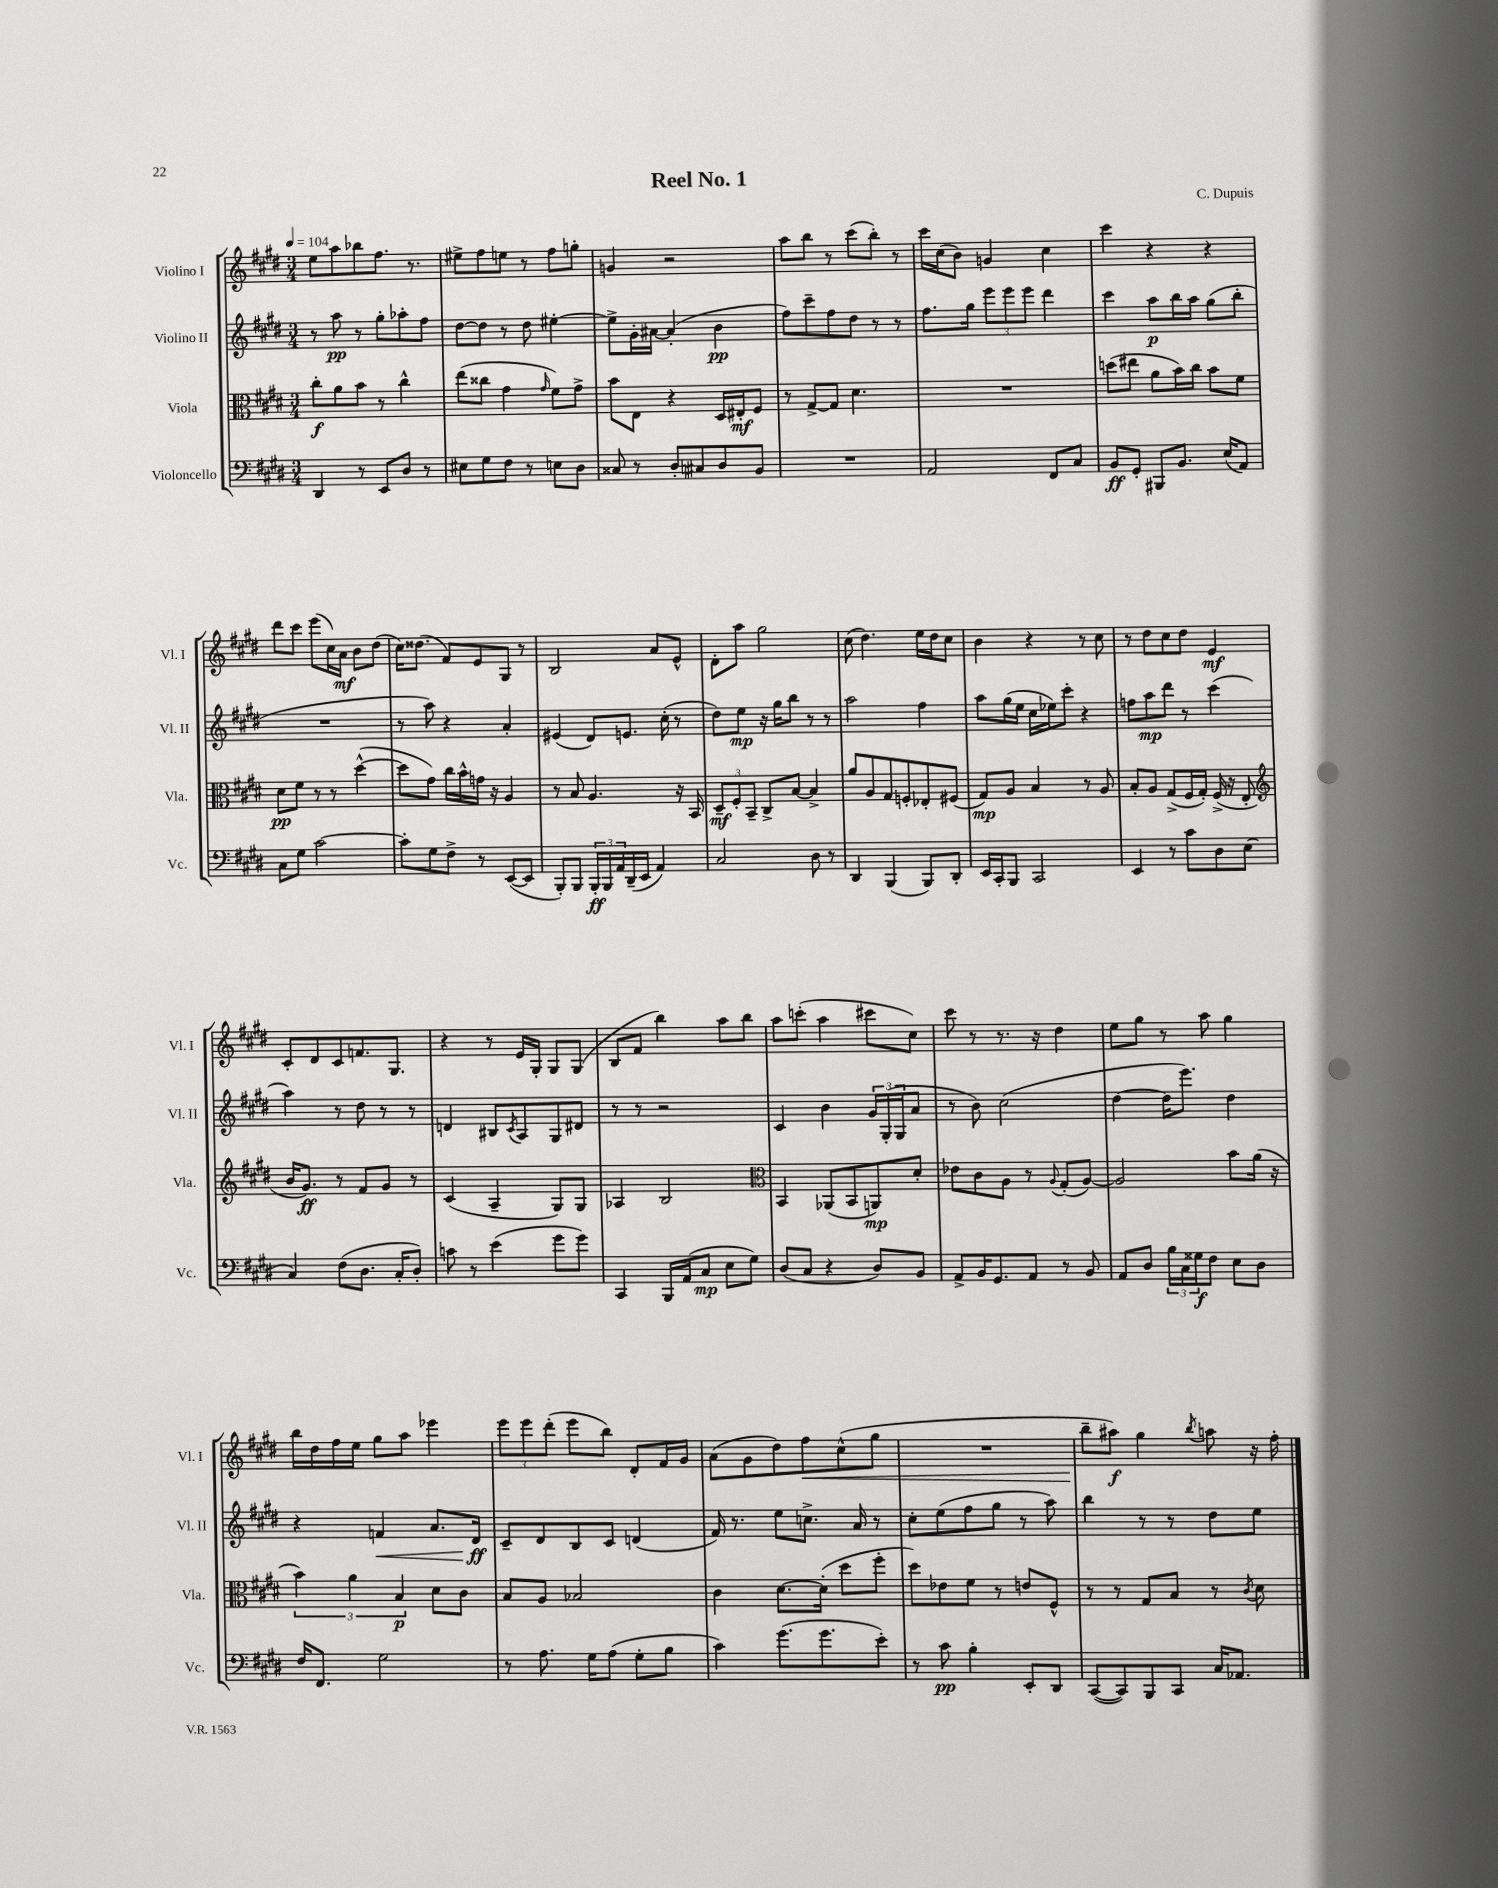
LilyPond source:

\header { title = "Reel No. 1" composer = "C. Dupuis" }
<<
\new StaffGroup <<
\new Staff = "s0" \with { instrumentName = "Violino I" shortInstrumentName = "Vl. I" } {
    \clef treble \key e \major \numericTimeSignature \time 3/4 \tempo 4 = 104
    e''8 a''8 bes''8 fis''8. r8. |
    eis''8-> fis''8 e''8 r8 fis''8 g''8-. |
    g'4 r2 |
    a''8 b''8 r8 cis'''8( b''8-.) r8 |
    cis'''16 cis''16( b'8) g'4 cis''4 |
    cis'''4 r4 r4 |
    dis'''8 cis'''8 e'''8( cis''16) a'16\mf b'8 dis''8( |
    cis''16) disis''8.( fis'8) e'8 gis8 r8 |
    b2 a'8 e'8-^ |
    dis'8-. a''8 gis''2 |
    cis''8( dis''4.) e''16 dis''16 cis''8 |
    b'4 r4 r8 cis''8 |
    r8 dis''8 cis''8 dis''8 e'4\mf |
    cis'8-. dis'8 cis'8 f'8. gis8. |
    r4 r8 e'16 gis16-. gis8 gis8( |
    b8 fis'8 b''4) a''8 b''8 |
    a''8 c'''8-.( a''4 cis'''8 cis''8) |
    cis'''8 r8 r8. r16 dis''4 |
    e''8 gis''8 r8 a''8 gis''4 |
    b''16 dis''16 fis''16 e''16 gis''8 a''8 ees'''4 |
    \tuplet 3/2 { e'''8 e'''8 dis'''8-.( } e'''8 b''8) dis'8-. fis'16 gis'16 |
    a'8( gis'8 dis''8) fis''8\< cis''8-^( gis''8 |
    R2. |
    b''8--\! ais''8\f) gis''4 \acciaccatura { b''8 } a''8 r16 fis''16-. \bar "|." |
}
\new Staff = "s1" \with { instrumentName = "Violino II" shortInstrumentName = "Vl. II" } {
    \clef treble \key e \major \numericTimeSignature \time 3/4
    r8 a''8\pp r8 gis''8-. aes''8-. fis''8 |
    dis''8~ dis''8 r8 dis''8 eis''4~-. |
    eis''8-> gis'16-. ais'16~ ais'4-.( b'4\pp |
    fis''8) cis'''8-- fis''8 dis''8 r8 r8 |
    fis''8. gis''16 \tuplet 3/2 { e'''8 e'''8 e'''8 } dis'''4 |
    cis'''4 a''8\p b''16 a''16 gis''8( b''8-. |
    R2. |
    r8 a''8) r4 a'4-. |
    eis'4( dis'8) e'8. cis''16-.( r8 |
    dis''8) e''8\mp r16 gis''16 b''8 r8 r8 |
    a''2 fis''4 |
    a''8 gis''16( e''16 cis''16 ees''16) cis'''8-. r4 |
    f''8 a''8\mp dis'''8 r8 cis'''4( |
    a''4) r8 dis''8 r8 r8 |
    d'4 bis8 \acciaccatura { cis'8 } a8 gis8 dis'8 |
    r8 r8 r2 |
    cis'4 b'4 \tuplet 3/2 { gis'16 gis16-.( gis16 } a'8 |
    r8 b'8) cis''2( |
    dis''4~ dis''16 e'''8.) dis''4 |
    r4 f'4\< a'8. dis'16\ff\! |
    cis'8-- dis'8 b8 cis'8 d'4( |
    fis'16) r8. e''8 c''8.-> a'16 r8 |
    cis''8-. e''8( fis''8 gis''8 r8 a''8) |
    b''4 r8 r8 dis''8 e''8 \bar "|." |
}
\new Staff = "s2" \with { instrumentName = "Viola" shortInstrumentName = "Vla." } {
    \clef alto \key e \major \numericTimeSignature \time 3/4
    cis''8-.\f a'8 b'8 r8 cis''4-^ |
    e''8( cisis''8 gis'4 \grace { gis'16 } fis'8) gis'8-> |
    b'8 e8 r4 dis16 eis16-.\mf fis8 |
    r8 gis8~-> gis8 dis'4. |
    R2. |
    d''8( eis''8 a'8 b'16) cis''16 b'8 fis'8 |
    dis'8\pp fis'8 r8 r8 dis''4~-^( |
    dis''8 gis'8) cis''16 b'16-^ g'16 r16 a4 |
    r8 b8 a4. r16 b,16 |
    \tuplet 3/2 { dis8--\mf fis8-. b,8-- } cis8-> b8~ b4-> |
    a'8 a8 gis8 f8-. ees8-. fis8( |
    gis8\mp) a8 b4 r8 a8 |
    b8-. a8 gis8->( fis16 gis16-.) fis16->( r16 e8-. |
    \clef treble b'16 gis'8.\ff) r8 fis'8 gis'8 r8 |
    cis'4( a4-- gis8) gis8 |
    aes4 b2 |
    \clef alto b,4 aes,8( b,8 a,8\mp) dis'8-. |
    ees'8 cis'8 a8 r8 \appoggiatura { a8 } gis8-.( a8~) |
    a2 b'8 a'16( r16 |
    \tuplet 3/2 { b'4) a'4 b4\p } dis'8 cis'8 |
    b8 a8 bes2 |
    cis'4 dis'8.~ dis'16-.( dis''8 fis''8-. |
    dis''8) ees'8 fis'8 r8 e'8 fis8-^ |
    r8 r8 gis8 b8 r8 \acciaccatura { cis'8 } dis'8 \bar "|." |
}
\new Staff = "s3" \with { instrumentName = "Violoncello" shortInstrumentName = "Vc." } {
    \clef bass \key e \major \numericTimeSignature \time 3/4
    dis,4 r8 e,8 dis8 r8 |
    eis8 gis8 fis8 r8 e8 dis8 |
    cisis8 r8 dis8-. cis8 dis8 b,8 |
    R2. |
    a,2 fis,8 cis8 |
    b,8\ff gis,8-. bis,,8 b,8. e16( a,8) |
    cis8 gis8 cis'2~ |
    cis'8-. gis8 fis8-> r8 e,8~( e,8 |
    b,,8-.) b,,8 \tuplet 3/2 { b,,16-.\ff b,,16 a,16 } dis,16--( e,16 a,4) |
    cis2 dis8 r8 |
    dis,4 b,,4( b,,8) dis,8-. |
    e,16 cis,16-. b,,8 cis,2 |
    e,4 r8 cis'8 dis8 e8( |
    cis4) fis8( dis8. cis16-. dis8-.) |
    c'8 r8 e'4( gis'8 gis'8) |
    cis,4 b,,16 a,16( cis8\mp e8 gis8) |
    dis8( cis8 r4 dis8) b,8 |
    a,8-> b,16 gis,8. a,8 r8 b,8 |
    a,8 dis8 \tuplet 3/2 { b16 cis16 gisis16\f } fis8 e8 dis8 |
    fis16 fis,8. gis2 |
    r8 a8. gis16 a8( gis8-. b8 |
    cis'4) gis'8.( gis'8. e'8-.) |
    r8 cis'8\pp b4-. e,8-. dis,8 |
    cis,8~( cis,8) b,,8 cis,8 cis16 aes,8. \bar "|." |
}
>>
>>
\layout { \context { \Score \remove "Bar_number_engraver" } }
